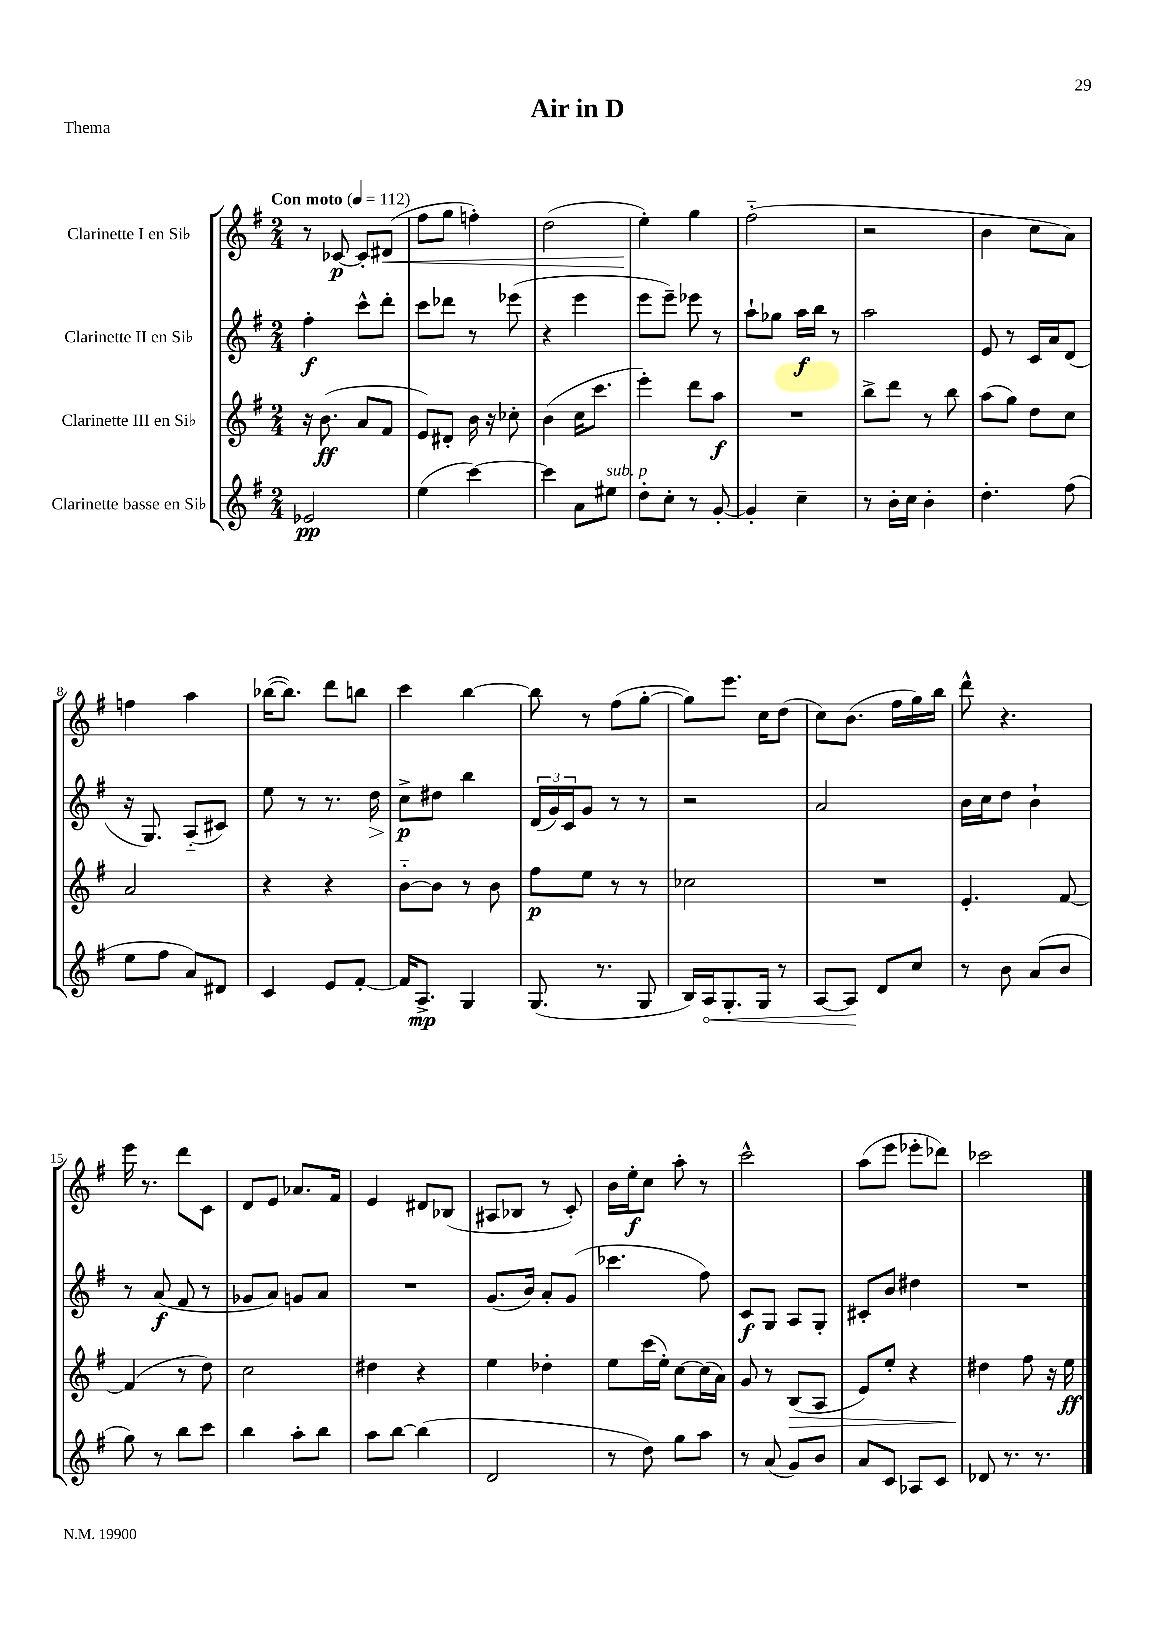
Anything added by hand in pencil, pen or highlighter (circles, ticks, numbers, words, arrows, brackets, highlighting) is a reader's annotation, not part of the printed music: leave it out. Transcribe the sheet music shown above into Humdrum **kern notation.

**kern	**kern	**kern	**kern
*staff4	*staff3	*staff2	*staff1
*clefG2	*clefG2	*clefG2	*clefG2
*k[f#]	*k[f#]	*k[f#]	*k[f#]
*M2/4	*M2/4	*M2/4	*M2/4
*MM112	*MM112	*MM112	*MM112
2e-	16r	4ff#'	8r
.	(8.b	.	.
.	.	.	[8c-
.	8a	8ccc^^	8c-']
.	8f#	8ddd'	(8d#
=	=	=	=
(4ee	8e)	8ccc	8ff#
.	8d#'	8ddd-	8gg
[4ccc)	16b	8r	4ff')
.	16r	.	.
.	8cc-'	(8eee-	.
=	=	=	=
4ccc]	(4b	4r	(2dd
8a	16cc	4eee	.
.	8.ccc	.	.
8ee#	.	.	.
=	=	=	=
8dd'	4eee')	8eee	4ee')
8cc'	.	8eee~)	.
8r	8ddd	8eee-	4gg
[8g'	8aa	8r	.
=	=	=	=
4g']	2r	8aa`	(2ff#'~
.	.	8gg-	.
4cc~	.	16aa	.
.	.	16bb	.
.	.	8r	.
=	=	=	=
8r	8bb^	2aa	2r
16b'	8ddd	.	.
16cc	.	.	.
4b'	8r	.	.
.	8bb	.	.
=	=	=	=
4.dd'	(8aa	8e	4b
.	8gg)	8r	.
.	8dd	16c	8cc
.	.	16a	.
(8ff#	8cc	(8d	8a)
=	=	=	=
8ee	2a	16r	4ff
.	.	8.G)	.
8ff#	.	.	.
8a)	.	(8A'~	4aa
8d#	.	8c#)	.
=	=	=	=
4c	4r	8ee	([16bb-
.	.	.	8.bb-])
.	.	8r	.
8e	4r	8.r	8ddd
[8f#'	.	.	8bb
.	.	16dd	.
=	=	=	=
16f#]	[8b'~	8cc^	4ccc
8.A^	.	.	.
.	8b]	8dd#	.
4G	8r	4bb	[4bb
.	8b	.	.
=	=	=	=
(8.G	8ff#	(24d	8bb]
.	.	24g)	.
.	.	24c	.
.	8ee	8g	8r
8.r	.	.	.
.	8r	8r	(8ff#
8G	8r	8r	[8gg'
=	=	=	=
16B)	2cc-	2r	8gg])
16A	.	.	.
8.G'	.	.	8.eee
16G	.	.	16cc
8r	.	.	(8dd
=	=	=	=
[8A	2r	2a	8cc)
8A]	.	.	(8.b
8d	.	.	.
.	.	.	16ff#
8cc	.	.	16gg)
.	.	.	16bb
=	=	=	=
8r	4.e'	16b	8ddd^^
.	.	16cc	.
8b	.	8dd	4.r
(8a	.	4b`	.
8b	[8f#	.	.
=	=	=	=
8gg)	(4f#]	8r	16eee
.	.	.	8.r
8r	.	(8a	.
8bb	8r	8f#	8ddd
8ccc	8dd)	8r	8c
=	=	=	=
4bb	2cc	8g-	8d
.	.	8a)	8e
8aa'	.	8g	8.a-
8bb	.	8a	.
.	.	.	16f#
=	=	=	=
8aa	4dd#	2r	4e
[8bb	.	.	.
(4bb]	4r	.	8d#
.	.	.	(8B-
=	=	=	=
2d	4ee	(8.g	8A#
.	.	.	8B-
.	.	16b)	.
.	4dd-'	8a'	8r
.	.	(8g	8c')
=	=	=	=
8r	8ee	4.ccc-	16b
.	.	.	16ee'
8dd)	(16ccc	.	8cc
.	16ee')	.	.
8gg	[8cc	.	8aa'
8aa	(16cc]	8ff#)	8r
.	16a)	.	.
=	=	=	=
8r	8g	8c	2ccc^^
(8a	8r	8G	.
8g)	(8B	8A	.
8b	8A	8G'	.
=	=	=	=
8a	8e)	8c#'	(8aa
8c	8ee'	8b	8eee
8A-	4r	4dd#	8eee-'
8c	.	.	8ddd-)
=	=	=	=
8d-	4dd#	2r	2ccc-
8.r	.	.	.
.	8ff#	.	.
8.r	.	.	.
.	16r	.	.
.	16ee	.	.
==	==	==	==
*-	*-	*-	*-
